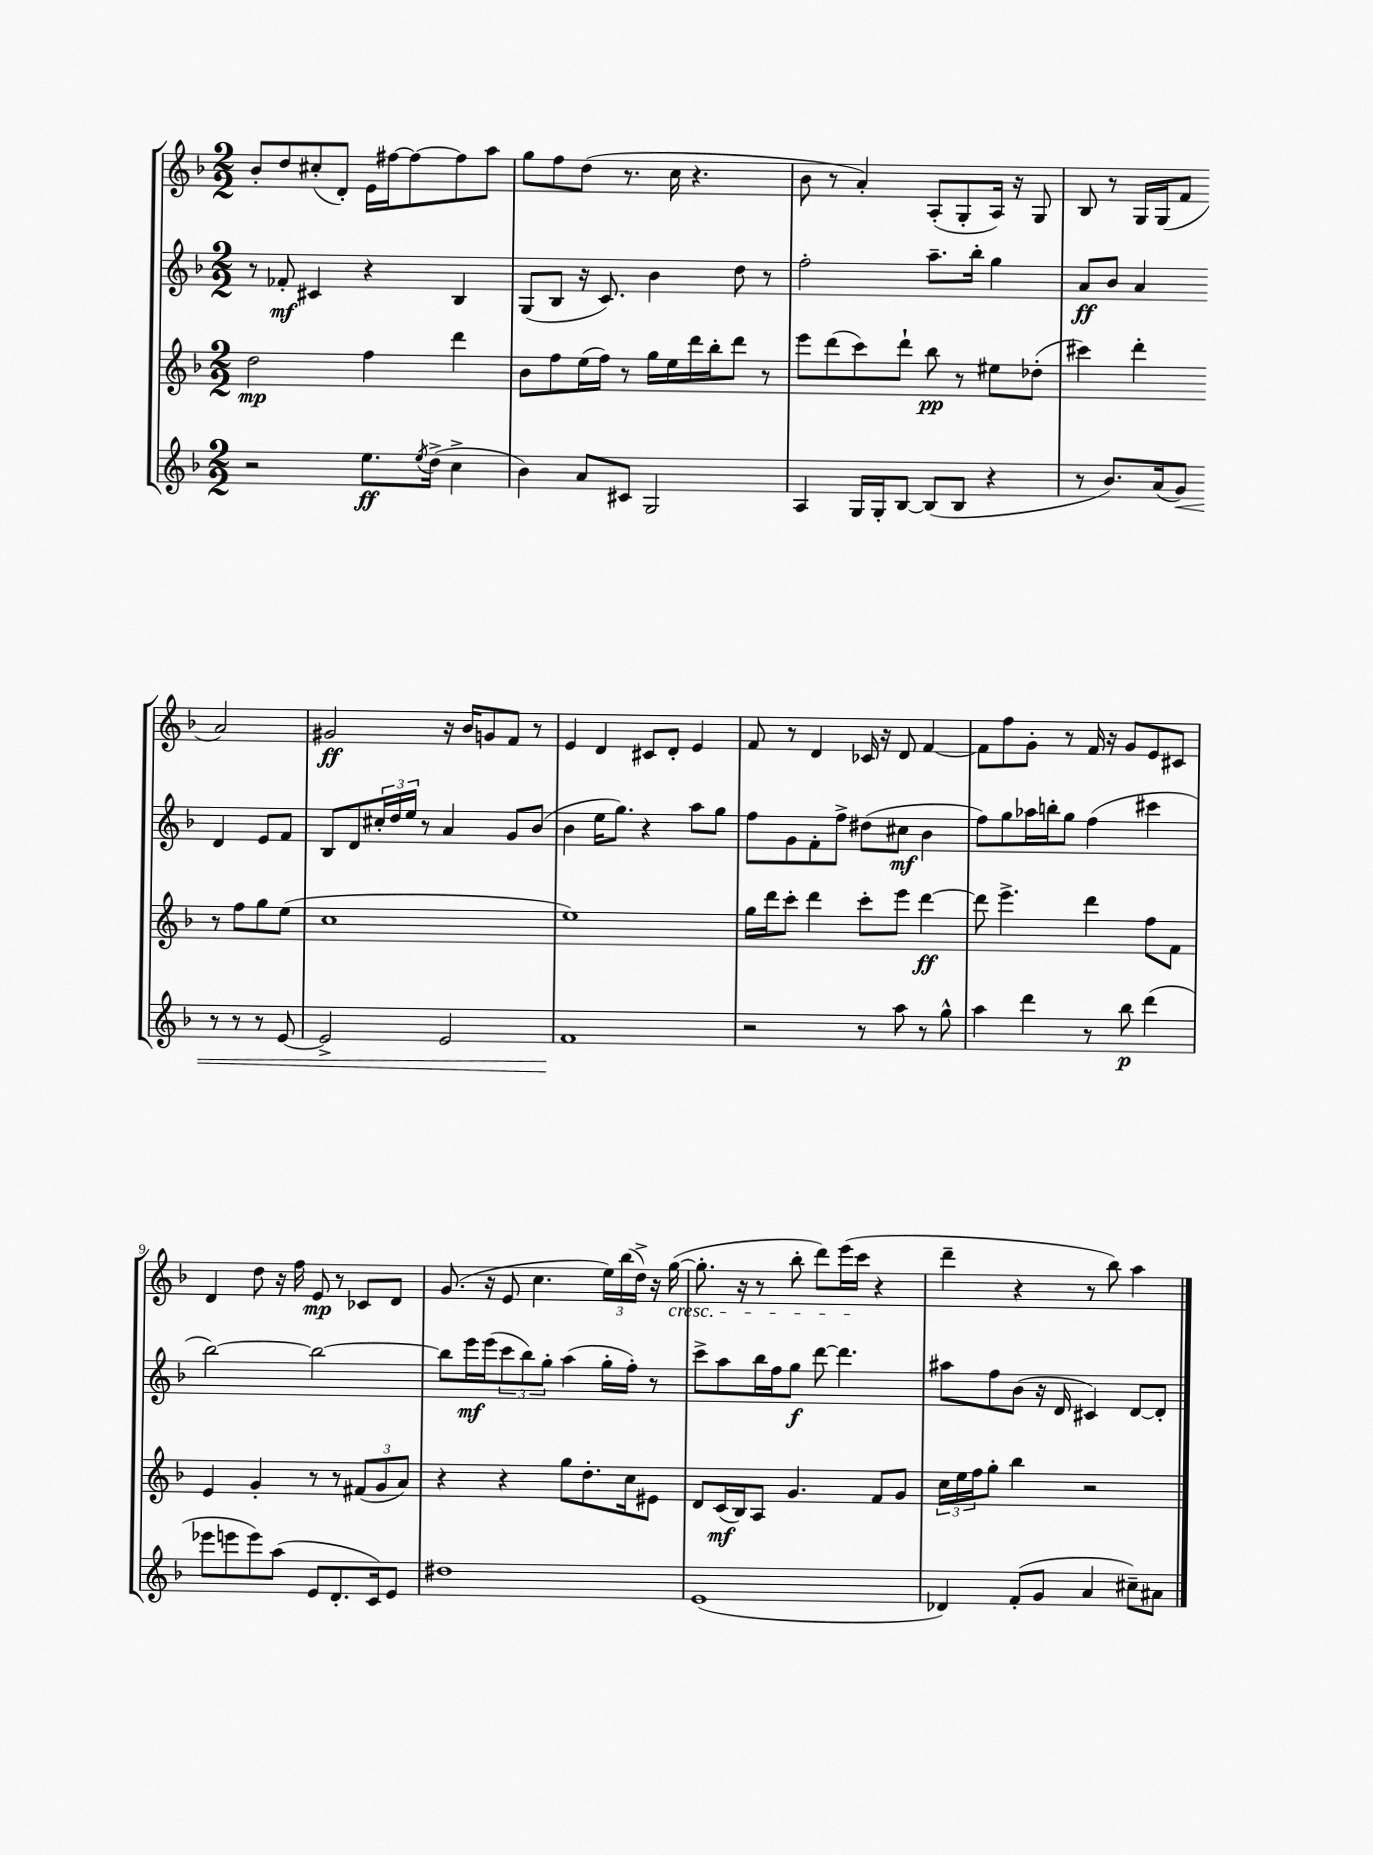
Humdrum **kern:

**kern	**kern	**kern	**kern
*staff4	*staff3	*staff2	*staff1
*clefG2	*clefG2	*clefG2	*clefG2
*k[b-]	*k[b-]	*k[b-]	*k[b-]
*M2/2	*M2/2	*M2/2	*M2/2
2r	2dd	8r	8b-'
.	.	8f-'	8dd
.	.	4c#	(8cc#'
.	.	.	8d')
8.ee	4ff	4r	16e
.	.	.	[16ff#
.	.	.	8ff#_
8qee	.	.	.
(16dd^	.	.	.
4cc^	4ddd	4B-	8ff#]
.	.	.	8aa
=	=	=	=
4b-)	8b-	(8G	8gg
.	8ff	8B-	8ff
8a	(16ee	16r	(8dd
.	16ff)	8.c)	.
8c#	8r	.	8.r
2G	16gg	4b-	.
.	16ee	.	16cc
.	16ddd	.	4.r
.	16bb-'	.	.
.	8ddd	8dd	.
.	8r	8r	.
=	=	=	=
4A	8eee	2ff'	8b-
.	(8ddd	.	8r
16G	8ccc)	.	4a')
16G'	.	.	.
[8B-	8ddd`	.	.
(8B-]	8bb-	8.aa~	(8A'
8B-	8r	.	8G'
.	.	16bb-'	.
4r	8ee#	4gg	16A)
.	.	.	16r
.	(8dd-'	.	8G
=	=	=	=
8r	4ccc#)	8a	8B-
8.b-)	.	8b-	8r
.	4ddd'	4a	16G
(16a	.	.	(16G
8g)	.	.	8f
8r	8r	4d	2a)
8r	8ff	.	.
8r	8gg	8e	.
[8e	(8ee	8f	.
=	=	=	=
2e^]	1cc	8B-	2g#
.	.	8d	.
.	.	24cc#'	.
.	.	24dd	.
.	.	24ee	.
.	.	8r	.
2e	.	4a	16r
.	.	.	16b-
.	.	.	8g
.	.	8g	8f
.	.	(8b-	8r
=	=	=	=
1f	1ee)	4b-	4e
.	.	16ee	4d
.	.	8.gg)	.
.	.	4r	8c#
.	.	.	8d'
.	.	8aa	4e
.	.	8gg	.
=	=	=	=
2r	16gg	8ff	8f
.	16ddd	.	.
.	8ccc'	8g	8r
.	4ddd	8f'	4d
.	.	8ff^	.
8r	8ccc'	(8dd#	16c-
.	.	.	16r
8aa	8eee	8cc#	8d
8r	[4ddd	4b-	[4f
8gg^^	.	.	.
=	=	=	=
4aa	8ddd]	8ff)	8f]
.	4.eee^	8gg	8ff
4ddd	.	16aa-	8g'
.	.	16bb'	.
.	.	8gg	8r
8r	4ddd	(4ff	16f
.	.	.	16r
8bb-	.	.	8g
(4ddd	8ff	4ccc#	8e
.	8f	.	8c#
=	=	=	=
8eee-	4e	[2bb-)	4d
8eee	.	.	.
8eee)	4g'	.	8dd
(8aa	.	.	16r
.	.	.	16ff
8e	8r	2bb-_	8e
8.d'	8r	.	8r
.	(12f#	.	8c-
16c)	.	.	.
.	12g	.	.
8e	.	.	8d
.	12a)	.	.
=	=	=	=
1dd#	4r	8bb-]	(8.g
.	.	16eee	.
.	.	(16eee	16r
.	4r	12ccc	8e
.	.	12bb-)	.
.	.	.	4.cc
.	.	12gg'	.
.	8gg	(4aa	.
.	8.dd'	.	.
.	.	16gg'	24ee)
.	.	.	(24bb-
.	16cc	16ff')	.
.	.	.	24dd^)
.	8e#	8r	16r
.	.	.	([16gg
=	=	=	=
(1e	8d	8ccc^	8.gg']
.	(16c	8aa	.
.	16B-)	.	16r
.	8A	16bb-	8r
.	.	16ff	.
.	4.g	8gg	8bb-'
.	.	[8ddd	8ddd)
.	.	4.ddd]	(16eee
.	.	.	16ccc
.	8f	.	4r
.	8g	.	.
=	=	=	=
4d-)	24cc	8aa#	4ddd~
.	24ee	.	.
.	24ff	.	.
.	8gg'	8ff	.
(8f'	4bb-	(8b-	4r
8g	.	16r	.
.	.	16d	.
4a	2r	4c#)	8r
.	.	.	8bb-)
8cc#~)	.	[8d	4aa
8a#	.	8d']	.
==	==	==	==
*-	*-	*-	*-
